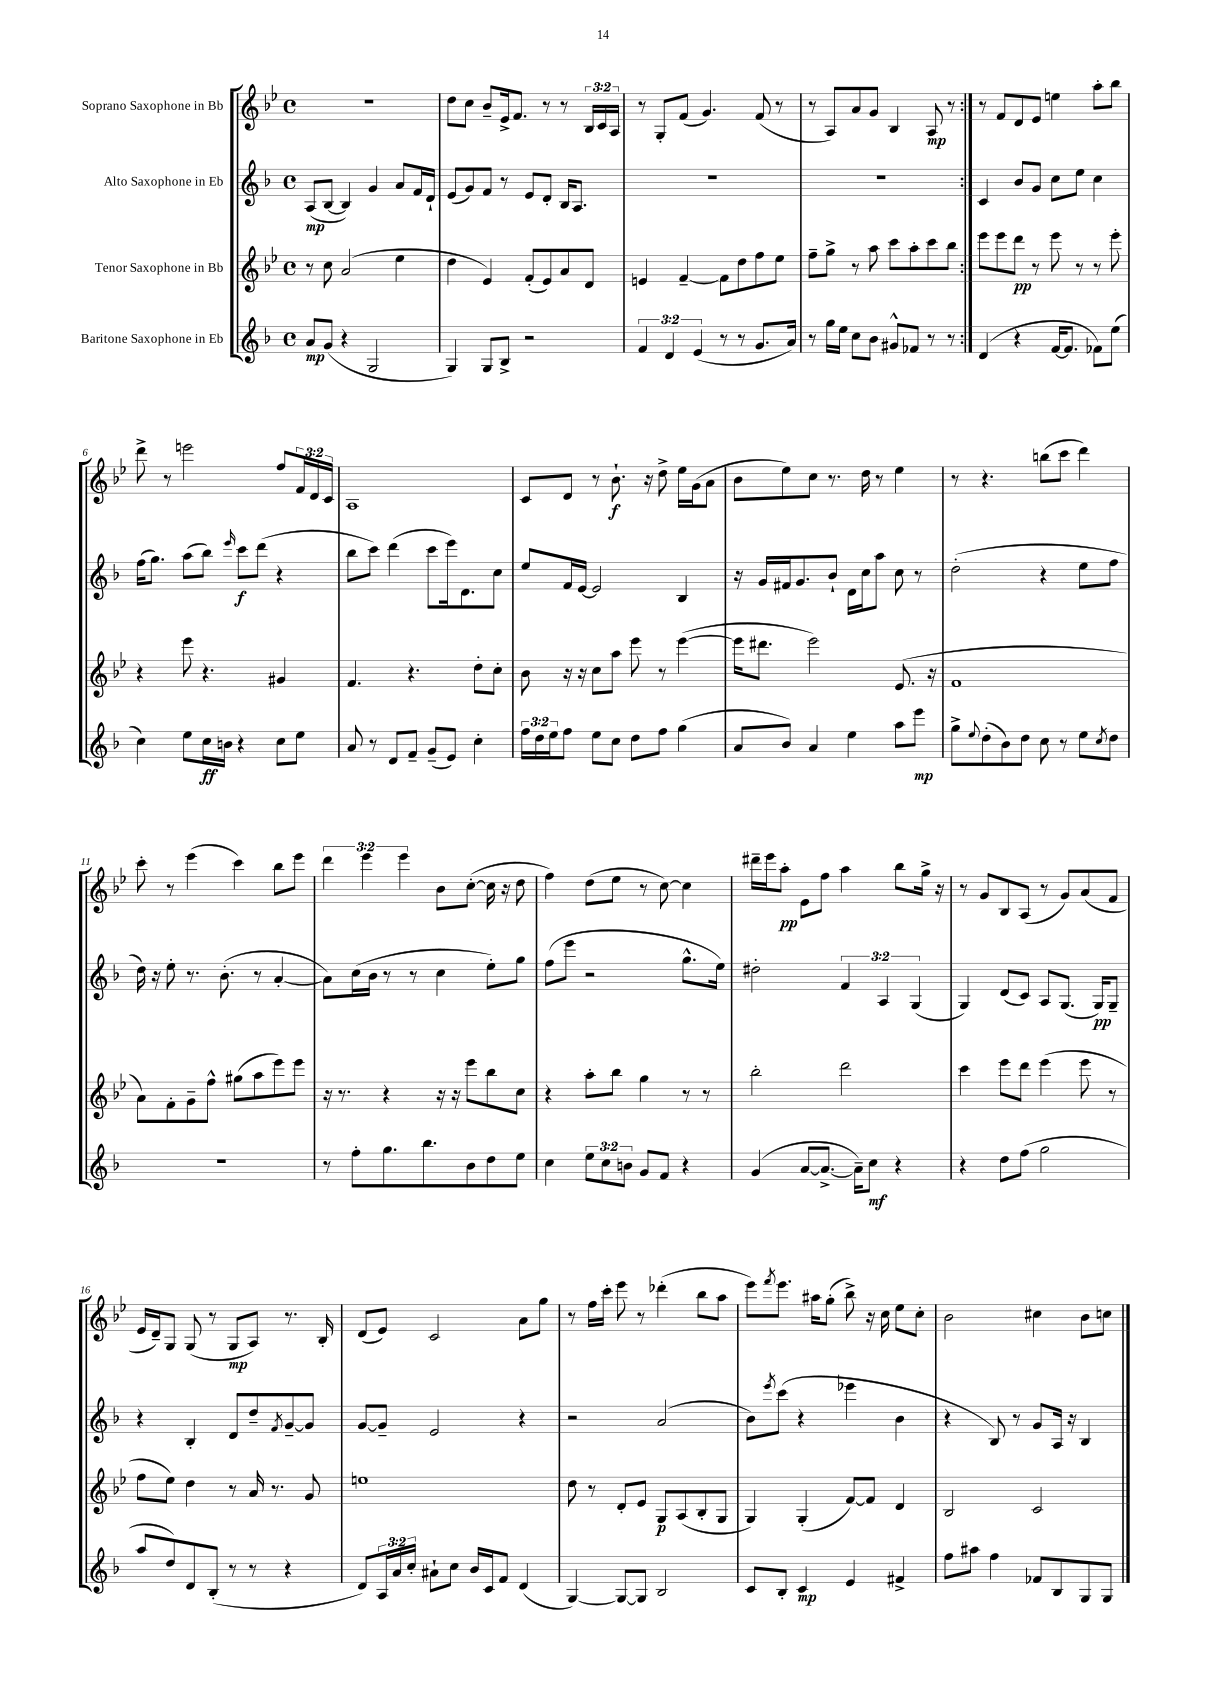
<<
\new StaffGroup <<
\new Staff = "s0" \with { instrumentName = "Soprano Saxophone in Bb" } {
    \clef treble \key bes \major \defaultTimeSignature \time 4/4 \override Staff.TupletNumber.text = #tuplet-number::calc-fraction-text
    \repeat volta 2 { R1 |
    d''8 c''8 bes'8-- ees'16-> f'8. r8 r8 \tuplet 3/2 { bes16 c'16 a16 } |
    r8 g8-. f'8( g'4.) f'8( r8 |
    r8 a8) a'8 g'8 bes4 a8\mp r8 | }
    r8 f'8 d'8 ees'8 e''4 a''8-. bes''8 |
    d'''8-> r8 e'''2 f''8 \tuplet 3/2 { f'16 d'16 c'16 } |
    a1 |
    c'8 d'8 r8 bes'8.-!\f r16 d''8-> ees''16 g'16( a'8 |
    bes'8 ees''8) c''8 r8. d''16 r8 ees''4 |
    r8 r4. b''8( c'''8 d'''4) |
    c'''8-. r8 ees'''4( c'''4) bes''8 ees'''8 |
    \tuplet 3/2 { d'''4 ees'''4 ees'''4 } bes'8 c''8~-.( c''16 r16 d''8 |
    f''4) d''8( ees''8 r8 c''8~) c''4 |
    dis'''16-- ees'''16 a''8-.\pp ees'8 f''8 a''4 bes''8 g''16-> r16 |
    r8 g'8 bes8 a8( r8 g'8) a'8( f'8 |
    ees'16 d'16--) g8 g8( r8 g8\mp a8) r8. bes16-. |
    d'8( ees'8) c'2 a'8 g''8 |
    r8 f''16 c'''16-. ees'''8 r8 des'''4-.( bes''8 a''8 |
    ees'''8) \acciaccatura { f'''8 } ees'''8. ais''16 g''8-.( bes''8->) r16 c''16 ees''8 c''8-. |
    bes'2 cis''4 bes'8 c''8 \bar "|." |
}
\new Staff = "s1" \with { instrumentName = "Alto Saxophone in Eb" } {
    \clef treble \key f \major \defaultTimeSignature \time 4/4 \override Staff.TupletNumber.text = #tuplet-number::calc-fraction-text
    \repeat volta 2 { a8\mp( bes8~ bes4) g'4 a'8 f'16 d'16-! |
    e'8( g'8) f'8 r8 e'8 d'8-. bes16 a8. |
    R1 |
    R1 | }
    c'4 bes'8 g'8 c''8 e''8 c''4 |
    f''16( g''8.) a''8( bes''8) \grace { e'''16 } c'''8\f d'''8( r4 |
    bes''8 c'''8) d'''4( c'''8 e'''16) d'8. c''8 |
    e''8 f'16 e'16~ e'2 bes4 |
    r16 g'16 fis'16 g'8. bes'8-! d'16 c''16 a''8 c''8 r8 |
    d''2-.( r4 e''8 f''8 |
    d''16) r16 e''8-. r8. bes'8.-.( r8 a'4~-. |
    a'8) c''16( bes'16 r8 r8 c''4 e''8-.) g''8 |
    f''8( e'''8 r2 g''8.-^ e''16) |
    dis''2-. \tuplet 3/2 { f'4 a4 g4( } |
    g4) d'8( c'8) a8 g8.( g16\pp) g8-- |
    r4 bes4-. d'8 d''8-- \acciaccatura { f'8 } g'8~-- g'8 |
    g'8~ g'8-- e'2 r4 |
    r2 a'2( |
    bes'8) \acciaccatura { e'''8 } c'''8( r4 ees'''4 bes'4 |
    r4 bes8) r8 g'8 a16 r16 bes4 \bar "|." |
}
\new Staff = "s2" \with { instrumentName = "Tenor Saxophone in Bb" } {
    \clef treble \key bes \major \defaultTimeSignature \time 4/4
    \repeat volta 2 { r8 c''8 a'2( ees''4 |
    d''4 ees'4) f'8-.( ees'8) a'8 d'8 |
    e'4 f'4~-- f'8 d''8 f''8 ees''8 |
    f''8-- g''8-> r8 a''8 c'''8 a''8-. c'''8 bes''8 | }
    ees'''8 ees'''8 d'''8\pp r8 ees'''8 r8 r8 ees'''8-. |
    r4 ees'''8 r4. gis'4 |
    f'4. r4. d''8-. c''8-. |
    bes'8 r16 r16 c''8 a''8 ees'''8 r8 ees'''4~( |
    ees'''16 dis'''8. ees'''2) ees'8.( r16 |
    f'1 |
    a'8) f'8-. g'8-- f''8-^ gis''8( a''8 ees'''8) ees'''8 |
    r16 r8. r4 r16 r16 ees'''8 bes''8 c''8 |
    r4 a''8-. bes''8 g''4 r8 r8 |
    bes''2-. d'''2 |
    c'''4 ees'''8 d'''8 ees'''4( ees'''8 r8 |
    f''8 ees''8) d''4 r8 a'16 r8. g'8 |
    e''1 |
    d''8 r8 d'8-. ees'8 g8\p a8( bes8-. g8 |
    g4) g4-.( f'8~) f'8 d'4 |
    bes2 c'2 \bar "|." |
}
\new Staff = "s3" \with { instrumentName = "Baritone Saxophone in Eb" } {
    \clef treble \key f \major \defaultTimeSignature \time 4/4 \override Staff.TupletNumber.text = #tuplet-number::calc-fraction-text
    \repeat volta 2 { a'8\mp g'8( r4 g2 |
    g4) g8 bes8-> r2 |
    \tuplet 3/2 { f'4 d'4 e'4( } r8 r8 g'8. a'16) |
    r8 g''16 e''16 c''8 bes'8 gis'8-^ fes'8 r8 r8 | }
    d'4( r4 f'16~ f'8. fes'8) e''8( |
    c''4) e''8 c''16\ff b'16 r4 c''8 e''8 |
    a'8 r8 d'8 f'8-- g'8--( e'8) c''4-. |
    \tuplet 3/2 { f''16 d''16 e''16 } f''8 e''8 c''8 d''8 f''8 g''4( |
    a'8 bes'8) a'4 e''4 a''8 e'''8\mp |
    g''8-> \appoggiatura { e''8 } d''8-.( bes'8) d''8 c''8 r8 e''8 \acciaccatura { c''8 } d''8 |
    R1 |
    r8 f''8-. g''8. bes''8. bes'8 d''8 e''8 |
    c''4 \tuplet 3/2 { e''8 c''8 b'8 } g'8 f'8 r4 |
    g'4( a'8~ a'8.~-> a'16--) c''8\mf r4 |
    r4 d''8 f''8( g''2 |
    a''8 d''8) d'8 bes8-.( r8 r8 r4 |
    d'8) \tuplet 3/2 { a16 a'16 c''16-. } ais'8-! c''8 bes'16 c'16 f'8 d'4( |
    g4~) g8~ g8 bes2 |
    c'8 bes8-. c'4\mp e'4 fis'4-> |
    f''8 ais''8 f''4 fes'8 bes8 g8 g8 \bar "|." |
}
>>
>>
